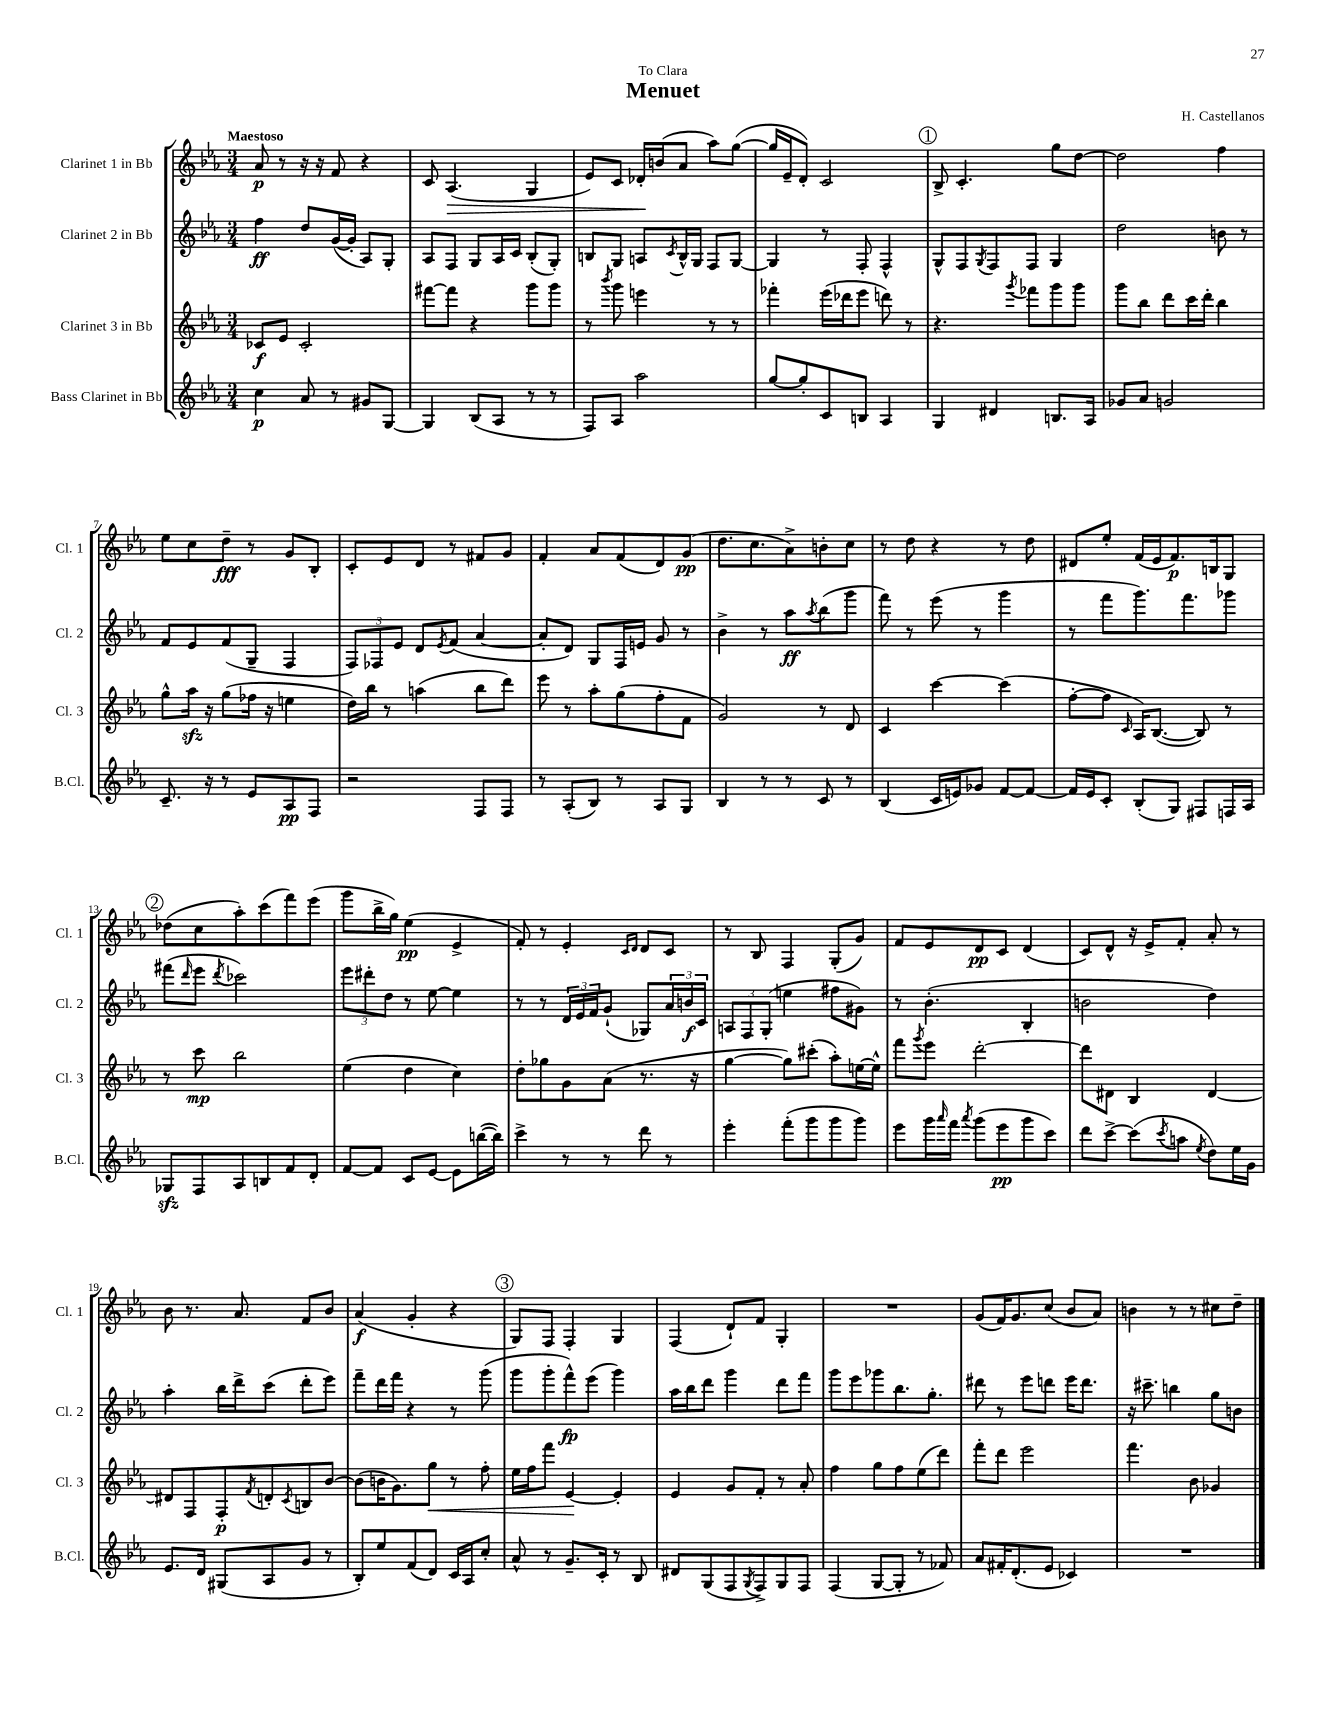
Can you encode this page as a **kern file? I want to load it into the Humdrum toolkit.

**kern	**kern	**kern	**kern
*staff4	*staff3	*staff2	*staff1
*clefG2	*clefG2	*clefG2	*clefG2
*k[b-e-a-]	*k[b-e-a-]	*k[b-e-a-]	*k[b-e-a-]
*M3/4	*M3/4	*M3/4	*M3/4
4cc	8c-	4ff	8a-
.	8e-	.	8r
8a-	2c-'	8dd	16r
.	.	.	16r
8r	.	([16g	8f
.	.	16g']	.
8g#	.	8A-)	4r
[8G	.	8G'	.
=	=	=	=
4G]	[8fff#	8A-	8c
.	8fff#]	8F	(4.A-
(8B-	4r	8G	.
8A-	.	16A-	.
.	.	16c	.
8r	8ggg	(8B-'	4G
8r	8ggg	8G')	.
=	=	=	=
8F)	8r	8B	8e-)
.	8qbbb-	.	.
8A-	8ggg	8G	8c
2aa-	4eee	8A	16d-'
.	.	.	(16b
.	.	8qc	.
.	.	16B^^	8a-
.	.	16G	.
.	8r	8F	8aa-)
.	8r	[8G	([8gg
=	=	=	=
[8gg	4fff-'	4G]	16gg]
.	.	.	16e-~
8gg']	.	.	8d')
8c	(16eee-	8r	2c
.	16ddd-	.	.
8B	8eee-	8F'	.
4A-	8ddd)	4F^^	.
.	8r	.	.
=	=	=	=
4G	4.r	8G^^	8B-^
.	.	8F	4.c'
.	.	8qG	.
4d#	.	8F	.
.	8qggg	.	.
.	8fff-	8F	.
8.B	8ggg	4G	8gg
.	8ggg	.	[8dd
16A-	.	.	.
=	=	=	=
8g-	8ggg	2dd	2dd]
8a-	8bb-	.	.
2g	8ddd	.	.
.	16ccc	.	.
.	16ddd'	.	.
.	4bb-	8b	4ff
.	.	8r	.
=	=	=	=
8.c~	8gg^^	8f	8ee-
.	16aa-	8e-	8cc
16r	16r	.	.
8r	(8gg	(8f	8dd~
8e-	16ff-	8G~	8r
.	16r	.	.
8A-	4ee	4F	8g
8F	.	.	8B-'
=	=	=	=
2r	16dd)	12F)	8c'
.	16bb-	.	.
.	.	12F-	.
.	8r	.	8e-
.	.	12e-	.
.	(4aa	8d	8d
.	.	8qe-	.
.	.	(8f	8r
8F	8bb-	[4a-	8f#
8F	8ddd)	.	8g
=	=	=	=
8r	8eee-	8a-']	4f'
(8A-'	8r	8d)	.
8B-)	8aa-'	8G	8a-
8r	(8gg	16F	(8f
.	.	16e	.
8A-	8ff'	8g	8d)
8G	8f	8r	(8g
=	=	=	=
4B-	2g)	4b-^	8.dd
.	.	.	8.cc
8r	.	8r	.
8r	.	8aa-	8a-^)
.	.	8qaa-	.
8c	8r	(8bb-	8b'
8r	8d	8ggg	8cc
=	=	=	=
(4B-	4c	8fff)	8r
.	.	8r	8dd
16c	[4ccc	(8eee-	4r
16e)	.	.	.
8g-	.	8r	.
[8f	(4ccc]	4ggg	8r
8f_	.	.	8dd
=	=	=	=
16f]	[8ff'	8r	8d#
16e-	.	.	.
8c'	8ff]	8fff	8ee-'
.	16qqc	.	.
(8B-'	16A-)	8.ggg)	(16f
.	([8.B-	.	16e-
8G)	.	.	8.f)
.	.	8.fff	.
8F#	8B-])	.	.
.	.	.	16B
16F	8r	8ggg-	8G
16A-	.	.	.
=	=	=	=
8G-	8r	(8fff#	(8dd-
.	.	16qqddd	.
8F	8ccc	8eee-	8cc
.	.	8qddd	.
8A-	2bb-	2ccc-)	8aa-')
8B	.	.	(8ccc
8f	.	.	8fff)
8d'	.	.	(8eee-
=	=	=	=
[8f	(4ee-	12eee-	8ggg
.	.	12ddd#'	.
8f]	.	.	16bb-^
.	.	12dd	.
.	.	.	16gg)
8c	4dd	8r	(4ee-
[8e-	.	[8ee-	.
8e-]	4cc)	4ee-]	4e-^
([16bb	.	.	.
16bb])	.	.	.
=	=	=	=
4ccc^	8dd'	8r	8f')
.	8gg-	8r	8r
8r	8g	24d	4e-'
.	.	24e-	.
.	.	24f	.
8r	(8a-	(8g`	.
.	.	.	16qqc
.	.	.	16qqd
8ddd	8.r	8G-)	8d
8r	.	24a-	8c
.	.	24b	.
.	16r	.	.
.	.	24c	.
=	=	=	=
4eee-'	[4gg	12A	8r
.	.	12F	.
.	.	.	8B-
.	.	(12G'	.
(8fff'	8gg])	4ee	4F
8ggg	(8ccc#'	.	.
8ggg	8aa-')	8ff#	(8G'
8ggg)	[16ee	8g#)	8g)
.	16ee^^]	.	.
=	=	=	=
8eee-	8fff	8r	8f
.	8qggg	.	.
16ggg	8eee-	(4.b-'	8e-
16qqaaa-	.	.	.
16fff	.	.	.
8qaaa-	.	.	.
(8ggg	[2ddd'	.	8d
8eee-	.	.	8c
8ggg	.	4B-'	(4d
8ccc)	.	.	.
=	=	=	=
8ddd	8ddd]	2b	8c)
[8ccc^	8d#	.	8d^^
(8ccc]	4B-	.	16r
.	.	.	16e-^
8qccc	.	.	.
8aa	.	.	8f'
8qee-	.	.	.
8dd)	[4d#	4dd)	8a-'
16ee-	.	.	8r
16g	.	.	.
=	=	=	=
8.e-	8d#]	4aa-'	8b-
.	8F	.	8.r
16d	.	.	.
(8G#	8F'	16bb-	.
.	.	16ddd^	8.a-
.	8qf	.	.
8A-	8d'	(8ccc	.
.	8qc	.	.
8g	8B	8ddd'	8f
8r	[8b-	8eee-)	8b-
=	=	=	=
8B-')	(8b-]	8fff~	(4a-
8ee-	16b	16ddd	.
.	8.g)	16fff	.
(8f	.	4r	4g'
8d)	8gg	.	.
16c	8r	8r	4r
16A-	.	.	.
8cc'	8ff'	(8ggg	.
=	=	=	=
8a-^^	16ee-	8ggg	8G)
.	16ff	.	.
8r	8fff	8ggg'	8F
8.g~	[4e-	8fff^^)	4F'
.	.	(8eee-	.
16c'	.	.	.
8r	4e-']	4ggg)	4G
8B-	.	.	.
=	=	=	=
8d#	4e-	16aa-	(4F
.	.	16bb-	.
(8G	.	8ddd	.
8F	8g	4ggg	8d`)
8qG	.	.	.
8F^)	8f'	.	8f
8G	8r	8ddd	4G'
8F	8a-'	8fff	.
=	=	=	=
(4F	4ff	8ggg	2.r
.	.	8eee-	.
[8G	8gg	8ggg-	.
8G']	8ff	8.bb-	.
8r	(8ee-	.	.
.	.	8.gg'	.
8f-)	8ddd)	.	.
=	=	=	=
8a-	8fff'	8ddd#	(8g
16f#'	8ddd	8r	16f)
(8.d'	.	.	8.g
.	2eee-	8eee-	.
8e-	.	8ddd	(8cc
4c-)	.	16eee-	8b-
.	.	8.ddd	.
.	.	.	8a-)
=	=	=	=
2.r	4.fff	16r	4b
.	.	8.ccc#~	.
.	.	4bb	8r
.	8b-	.	8r
.	4g-	8gg	8cc#
.	.	8b	8dd~
==	==	==	==
*-	*-	*-	*-
